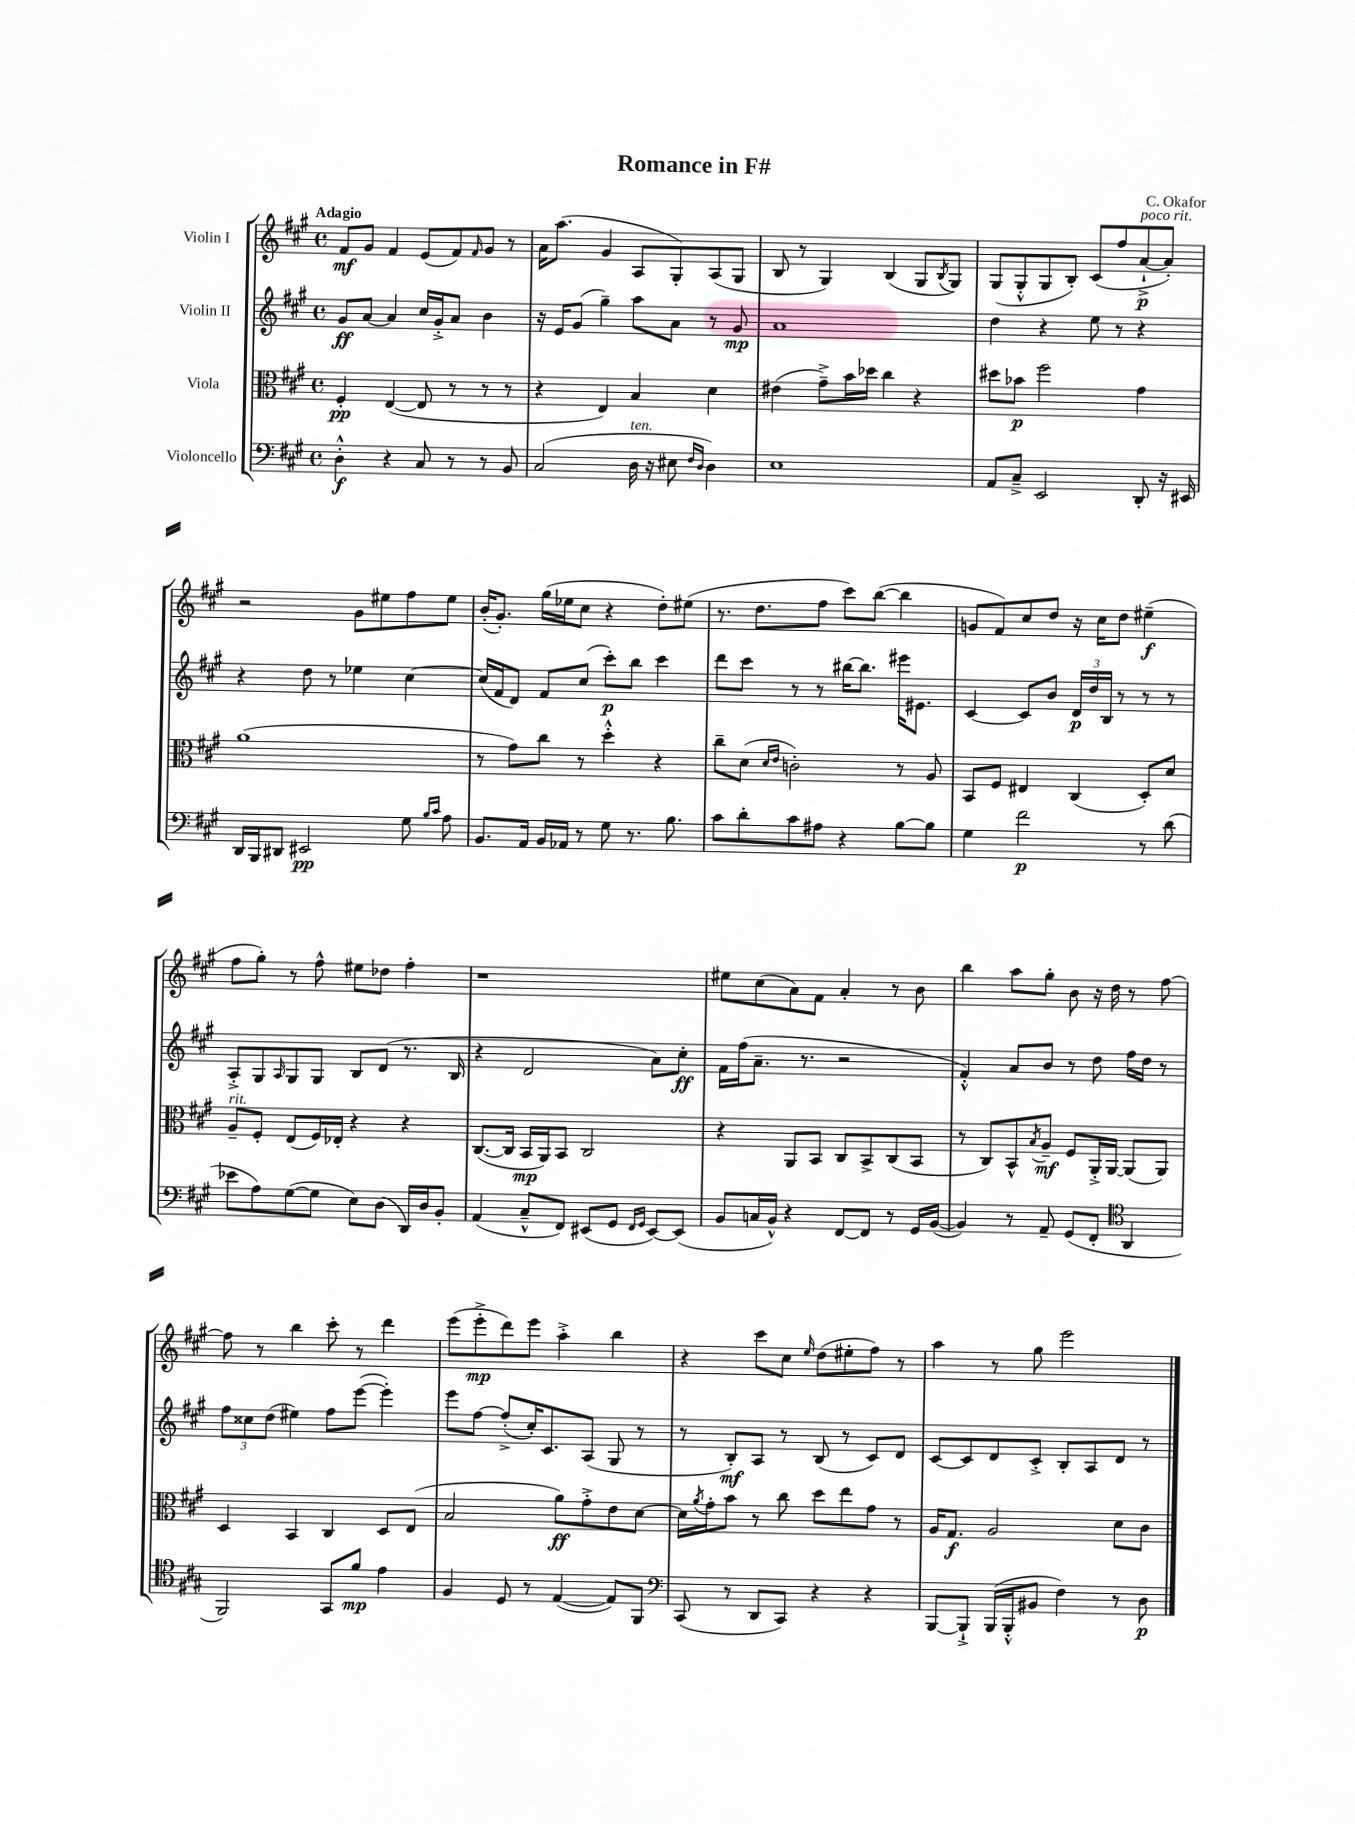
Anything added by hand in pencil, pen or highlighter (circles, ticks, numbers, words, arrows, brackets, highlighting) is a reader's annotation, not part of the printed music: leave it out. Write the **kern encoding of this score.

**kern	**kern	**kern	**kern
*staff4	*staff3	*staff2	*staff1
*clefF4	*clefC3	*clefG2	*clefG2
*k[f#c#g#]	*k[f#c#g#]	*k[f#c#g#]	*k[f#c#g#]
*M4/4	*M4/4	*M4/4	*M4/4
*met(c)	*met(c)	*met(c)	*met(c)
4D'^^	4F#'	8g#	8f#
.	.	[8a	8g#
4r	([4E	4a]	4f#
8C#	8E]	16cc#	(8e
.	.	16g#'^	.
8r	8r	8a	8f#)
.	.	.	16qqf#
8r	8r	4b	8g#
8BB	8r	.	8r
=	=	=	=
(2C#	4r	16r	16a
.	.	16e	(8.aa
.	.	(8g#	.
.	4E)	4gg#~)	4g#
16D	4B	8aa	8A
16r	.	.	.
8E#	.	8a	8G#')
16qqF#	.	.	.
16qqD	.	.	.
4D)	4d	8r	(8A
.	.	8g#	8G#
=	=	=	=
1E	(4e#	1a	8B
.	.	.	8r
.	8g#~^)	.	4G#)
.	16b	.	.
.	16dd-	.	.
.	4cc#	.	(4B
.	4r	.	8G#
.	.	.	8qB
.	.	.	8G#)
=	=	=	=
8AA	8dd#	4dd	(8G#
8C#~^	8b-	.	8G#'^^
2EE	2ff#	4r	8G#
.	.	.	8B')
.	.	8ee	(8c#
.	.	8r	8ff#
8DD'	4g#	4r	[8a`^
16r	.	.	8a'])
16EE#	.	.	.
=	=	=	=
16DD	(1a	4r	2r
16BBB	.	.	.
8DD#	.	.	.
2EE#	.	8dd	.
.	.	8r	.
.	.	4ee-	8g#
.	.	.	8ee#
8G#	.	[4cc#	8ff#
16qqB	.	.	.
16qqc#	.	.	.
8A	.	.	8ee#
=	=	=	=
8.BB	8r	(16cc#]	(16b'
.	.	16f#	8.g#')
.	8g#)	8d)	.
16AA	.	.	.
16BB	8cc#	8f#	(16gg#
16AA-	.	.	16ee-
8r	8r	(8cc#	8cc#
8G#	4dd'^^	8ccc#')	4r
8.r	.	8bb	.
.	4r	4ccc#	8dd')
8.B	.	.	.
.	.	.	(8ee#
=	=	=	=
8c#	8cc#~	8ddd	8.r
8d'	(8d	8ccc#	.
.	.	.	8.dd
.	16qqd	.	.
.	16qqe	.	.
8c#	2c')	8r	.
8A#	.	8r	8ff#
4r	.	[16bb#	8ccc#)
.	.	8.bb#]	.
.	.	.	([8bb
[8B	8r	16eee#	4bb]
.	.	8.e#	.
8B]	8A	.	.
=	=	=	=
4G#	8BB	[4c#	8g
.	8F#	.	8f#)
2f#	4E#	8c#]	8cc#
.	.	8b	8dd
.	(4C#	24d	16r
.	.	24dd	.
.	.	.	16cc#
.	.	24B	.
.	.	8r	8dd
8r	8D')	8r	(4ee#~
(8d	8d	8r	.
=	=	=	=
8e-	8A~	8A'^	8ff#
8A)	8F#'	8G#	8gg#')
.	.	16qqA	.
([8G#	(8E	8G#	8r
8G#]	16F#)	8G#	8ff#^^
.	16E-'	.	.
8E)	4r	8B	8ee#
(8D	.	(8d	8dd-
16DD)	4r	8.r	4ff#'
16D	.	.	.
8BB'	.	.	.
.	.	16B	.
=	=	=	=
(4AA	([8.C#	4r	1r
.	16C#]	.	.
8C#~^^	16BB	2d	.
.	16AA)	.	.
8FF#)	8BB	.	.
(8EE#	2C#	.	.
8GG#	.	.	.
16qqFF#	.	.	.
16qqGG#	.	.	.
[8EE#)	.	8a)	.
(8EE#]	.	8cc#'	.
=	=	=	=
8BB	4r	16f#	8ee#
.	.	(16ff#	.
16C	.	8.a~	(8cc#
16BB^^)	.	.	.
4r	8AA	.	8a)
.	.	8.r	.
.	8BB	.	8f#
[8FF#	8C#	2r	4a'
8FF#]	8BB^	.	.
8r	(8C#	.	8r
16GG#	8BB	.	8b
([16BB	.	.	.
=	=	=	=
4BB])	8r	4f#'^^)	4bb
.	8C#)	.	.
8r	8BB^^	8a	8aa
.	8qB	.	.
8AA~	8A~	8b	8gg#'
(8GG#	8F#	8r	8b
8FF#'	16AA'^	8dd	16r
.	[16AA	.	16dd
*clefC4	*	*	*
4AA	(8AA]	16ff#	8r
.	.	16dd	.
.	8AA)	8r	[8ff#
=	=	=	=
2FF#)	4D	12ff#	8ff#]
.	.	12cc##	.
.	.	.	8r
.	.	(12dd	.
.	4BB	4ee#)	4bb
8GG#	4C#	8ff#	8ccc#'
8f#	.	([8eee	8r
4e	8D	4eee'])	4ddd
.	(8E	.	.
=	=	=	=
4F#	2B	8eee	(8eee
.	.	[8ff#	8eee'^
8D	.	(8ff#'^]	8ddd)
8r	.	16cc#')	8eee
.	.	8.c#	.
([4E	8a)	.	4aa'^
.	8g#'^	(8A	.
8E])	8e	8G#	4bb
8FF#	[8d	8r	.
=	=	=	=
*clefF4	*	*	*
(8CC#	16d]	8r	4r
.	8qa	.	.
.	16g#'	.	.
8r	8b	8B')	.
8DD	8r	8A	8ccc#
8CC#)	8cc#	8r	8cc#
.	.	.	16qqee
4r	8dd	(8B	(8dd
.	8ee	8r	8ee#'
4r	8g#	8c#)	8ff#)
.	8r	8d	8r
=	=	=	=
[8BBB	16A	[8c#	4aa
.	8.G#	.	.
8BBB`^]	.	8c#]	.
(16BBB	2A	8d	8r
16BBB'^^	.	.	.
8BB#	.	8c#'^	8gg#
4F#)	.	8B'	2eee
.	.	8A	.
8r	8d	8d	.
8D	8c#	8r	.
==	==	==	==
*-	*-	*-	*-
